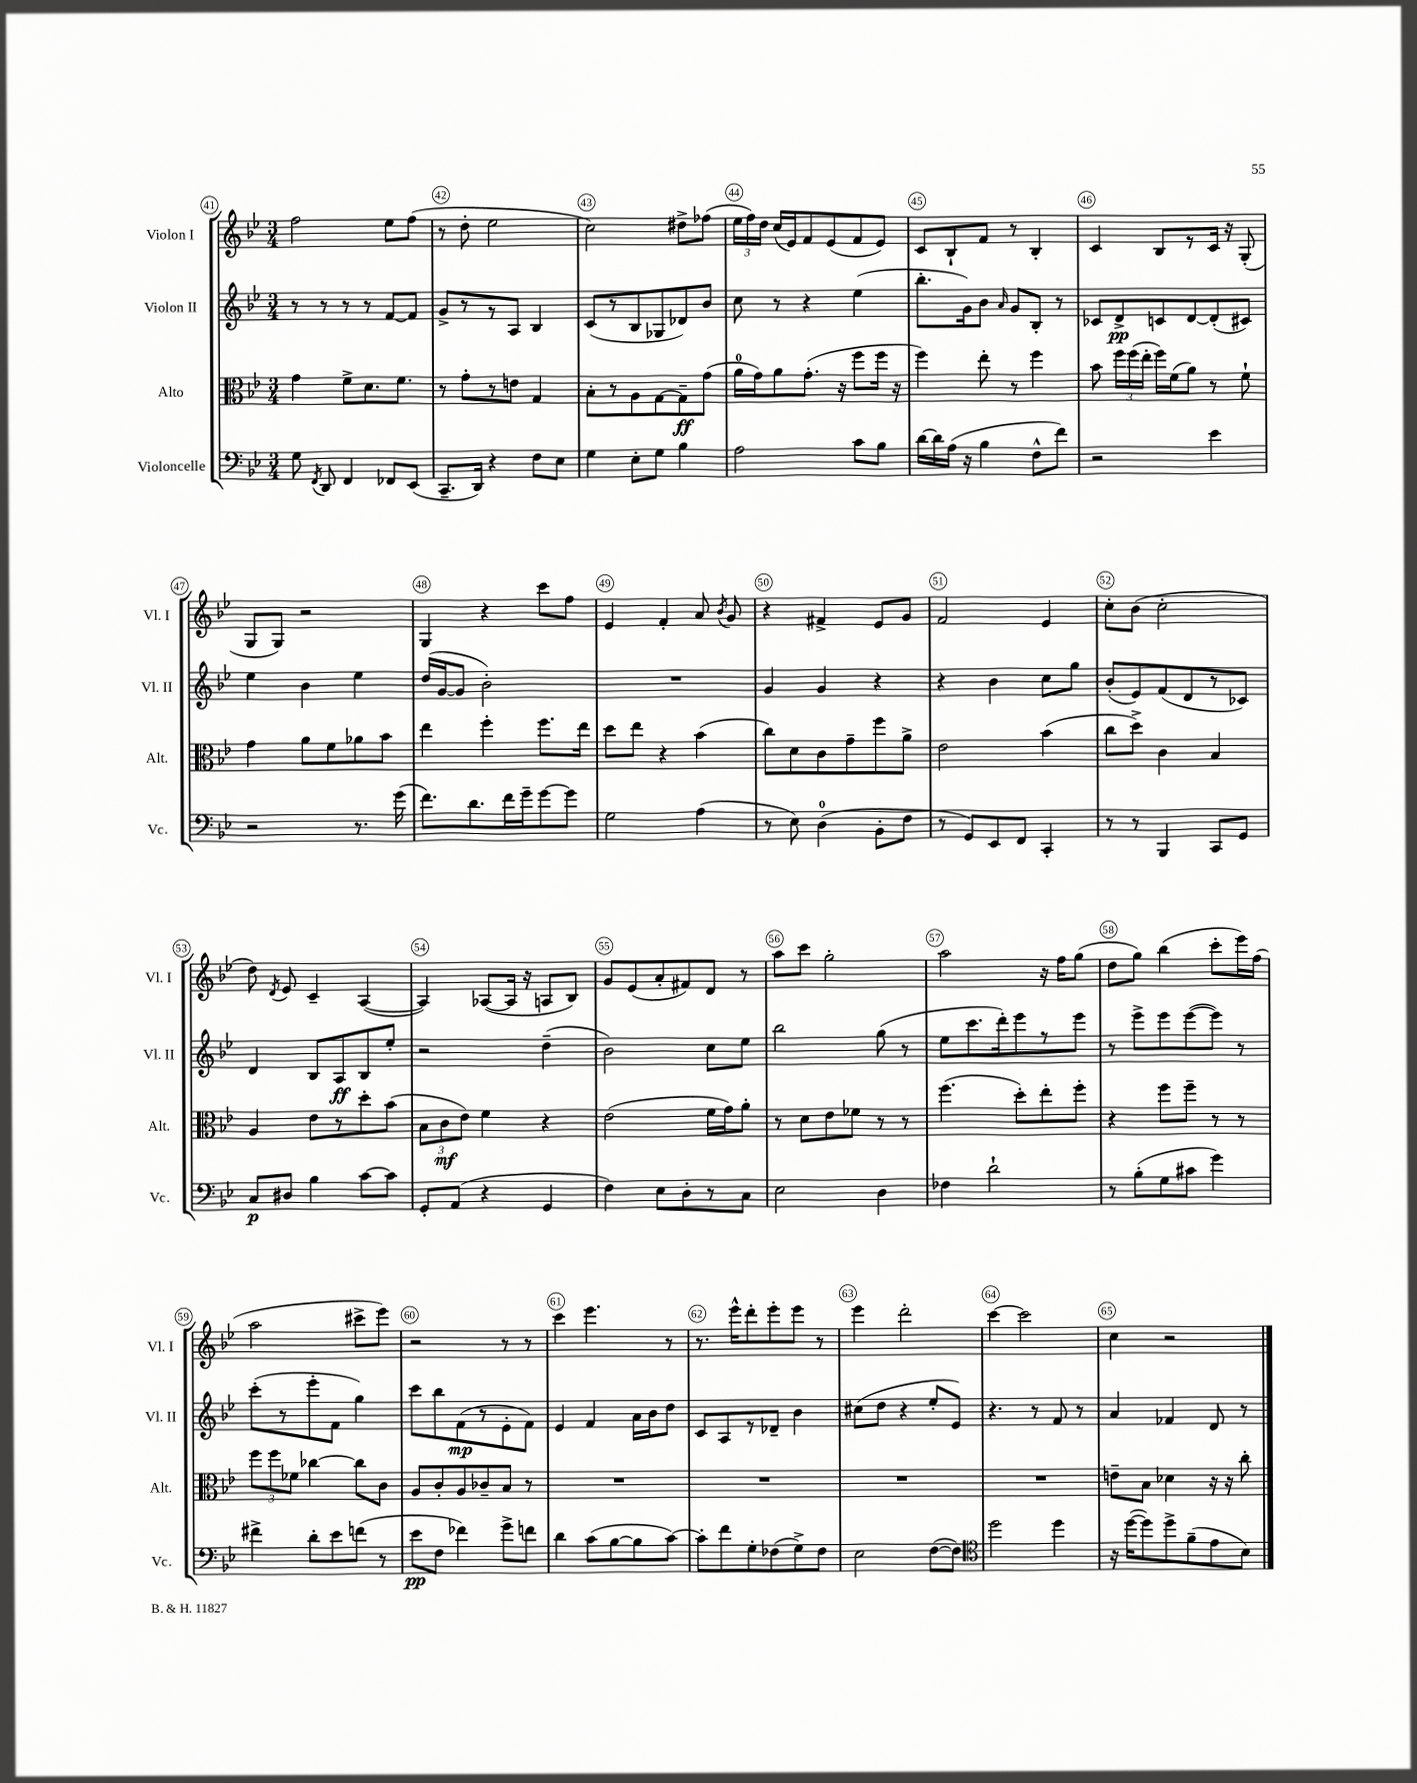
<<
\new StaffGroup <<
\new Staff = "s0" \with { instrumentName = "Violon I" shortInstrumentName = "Vl. I" } {
    \clef treble \key bes \major \numericTimeSignature \time 3/4
    \autoBeamOff f''2 ees''8[ f''8]( |
    r8 d''8-. ees''2 |
    c''2) dis''8[-> fes''8]( |
    \tuplet 3/2 { ees''16[ f''16) d''16] } c''16[( ees'16) f'8 ees'8( f'8 ees'8]) |
    c'8[ bes8-! f'8] r8 bes4-. |
    c'4 bes8[ r8 c'16] r16 g8-.( |
    g8[ g8]) r2 |
    g4 r4 c'''8[ f''8] |
    ees'4 f'4-. a'8 \acciaccatura { bes'8 } g'8 |
    r4 fis'4-> ees'8[ g'8] |
    f'2 ees'4 |
    c''8[-. bes'8]( c''2-. |
    d''8) \acciaccatura { d'8 } ees'8 c'4-- a4~( |
    a4) aes8[~( aes16] r16 a8[ bes8]) |
    g'8[ ees'8( a'8-. fis'8) d'8] r8 |
    a''8[ c'''8] g''2-. |
    a''2 r16 f''16[ g''8]( |
    d''8[ g''8]) bes''4( c'''8[-. ees'''16) f''16]( |
    a''2 cis'''8[-> ees'''8]) |
    r2 r8 r8 |
    c'''4 ees'''4. r8 |
    r8. ees'''16[-^ d'''8-. ees'''8-. ees'''8] r8 |
    ees'''4 d'''2-. |
    c'''4~ c'''2 |
    c''4 r2 \bar "|." |
}
\new Staff = "s1" \with { instrumentName = "Violon II" shortInstrumentName = "Vl. II" } {
    \clef treble \key bes \major \numericTimeSignature \time 3/4
    \autoBeamOff r8 r8 r8 r8 f'8[~ f'8] |
    g'8[-> r8 r8 a8] bes4 |
    c'8[( r8 bes8 ges8 des'8) bes'8] |
    c''8 r8 r4 ees''4( |
    bes''8.[-. g'16) bes'8] \grace { a'16 } g'8[ bes8]-. r8 |
    ces'8[ d'8->\pp c'8 d'8~ d'8-.( cis'8]) |
    ees''4 bes'4 ees''4 |
    d''16[( g'16~ g'8] bes'2-.) |
    R2. |
    g'4 g'4 r4 |
    r4 bes'4 c''8[ g''8] |
    bes'8[-.( ees'8) f'8( d'8 r8 ces'8]) |
    d'4 bes8[ a8\ff bes8 ees''8]-. |
    r2 d''4--( |
    bes'2) c''8[ ees''8] |
    bes''2 g''8( r8 |
    ees''8[ c'''8. d'''16-.) ees'''8 r8 ees'''8] |
    r8 ees'''8[-> ees'''8 ees'''8~( ees'''8]) r8 |
    c'''8[-.( r8 ees'''8-. f'8] g''4) |
    c'''8[ bes''8 f'8\mp( r8 ees'8-. f'8]) |
    ees'4 f'4 a'16[ bes'16 d''8] |
    c'8[ a8 r8 des'8]-- bes'4 |
    cis''8[( d''8] r4 ees''8[-. ees'8]) |
    r4. r8 f'8 r8 |
    a'4 fes'4 d'8 r8 \bar "|." |
}
\new Staff = "s2" \with { instrumentName = "Alto" shortInstrumentName = "Alt." } {
    \clef alto \key bes \major \numericTimeSignature \time 3/4
    \autoBeamOff g'4 f'8[-> d'8. f'8.] |
    r8 g'8[-. r8 e'8] g4 |
    bes8[-. r8 a8 g8~ g8--\ff g'8]( |
    a'16[-0 g'16) a'8 g'8.]-.( r16 f''8[ f''16] r16 |
    f''4) ees''8-. r8 f''4 |
    bes'8 \tuplet 3/2 { f''16[ f''16( ees''16]-. } f''16[) f'16( a'8]) r8 f'8-! |
    g'4 a'8[ f'8 aes'8 bes'8] |
    ees''4 f''4-. f''8.[ ees''16] |
    d''8[ ees''8] r4 bes'4( |
    c''8[) d'8 c'8 g'8-- f''8 a'8]-> |
    ees'2 bes'4( |
    c''8[ d''8]->) c'4 bes4 |
    a4 ees'8[ r8 d''8-. bes'8]( |
    \tuplet 3/2 { bes8[ c'8\mf ees'8]) } f'4 r4 |
    ees'2( f'16[ g'16) a'8]-. |
    r8 d'8[ ees'8 fes'8] r8 r8 |
    f''4.( d''8[-.) ees''8-. f''8]-. |
    r4 f''8[ f''8]-- r8 r8 |
    \tuplet 3/2 { f''8[ f''8 fes'8] } ces''4~ ces''8[ c'8] |
    a8[ c'8-. a8 ces'8-- bes8] r8 |
    R2. |
    R2. |
    R2. |
    R2. |
    e'8[-- bes8] des'4 r16 r16 c''8-. \bar "|." |
}
\new Staff = "s3" \with { instrumentName = "Violoncelle" shortInstrumentName = "Vc." } {
    \clef bass \key bes \major \numericTimeSignature \time 3/4
    \autoBeamOff g8 \acciaccatura { f,8 } d,8 f,4 fes,8[ ees,8]( |
    c,8.[-- d,16]) r4 f8[ ees8] |
    g4 ees8[-. g8] bes4 |
    a2 c'8[ bes8] |
    d'16[~ d'16 a16]( r16 bes4 f8[-^ f'8]) |
    r2 ees'4 |
    r2 r8. g'16( |
    f'8.[) d'8. f'16 g'16-- g'8~ g'8] |
    g2 a4( |
    r8 ees8) d4-0( bes,8[-. f8] |
    r8 g,8[) ees,8 f,8] c,4-. |
    r8 r8 bes,,4 c,8[ g,8] |
    c8[\p dis8] bes4 c'8[~ c'8] |
    g,8[-. a,8]( r4 g,4 |
    f4) ees8[ d8-. r8 c8] |
    ees2 d4 |
    fes4 d'2-! |
    r8 bes8[-.( g8 cis'8] g'4) |
    fis'4-> d'8[-. ees'8 f'8]( r8 |
    ees'8[\pp f8] fes'4) g'8[-> f'8] |
    d'4 c'8[( bes8~ bes8 c'8]~) |
    c'8[-. f'8 g8-. fes8( g8->) fes8] |
    ees2 f8[~( f8]) |
    \clef tenor d''2 d''4 |
    r16 d''16[~( d''8) d''8-> f'8--( ees'8 bes8]) \bar "|." |
}
>>
>>
\layout { \context { \Score currentBarNumber = #41 \override BarNumber.break-visibility = ##(#f #t #t) barNumberVisibility = #all-bar-numbers-visible \override BarNumber.stencil = #(make-stencil-circler 0.1 0.3 ly:text-interface::print) } }
